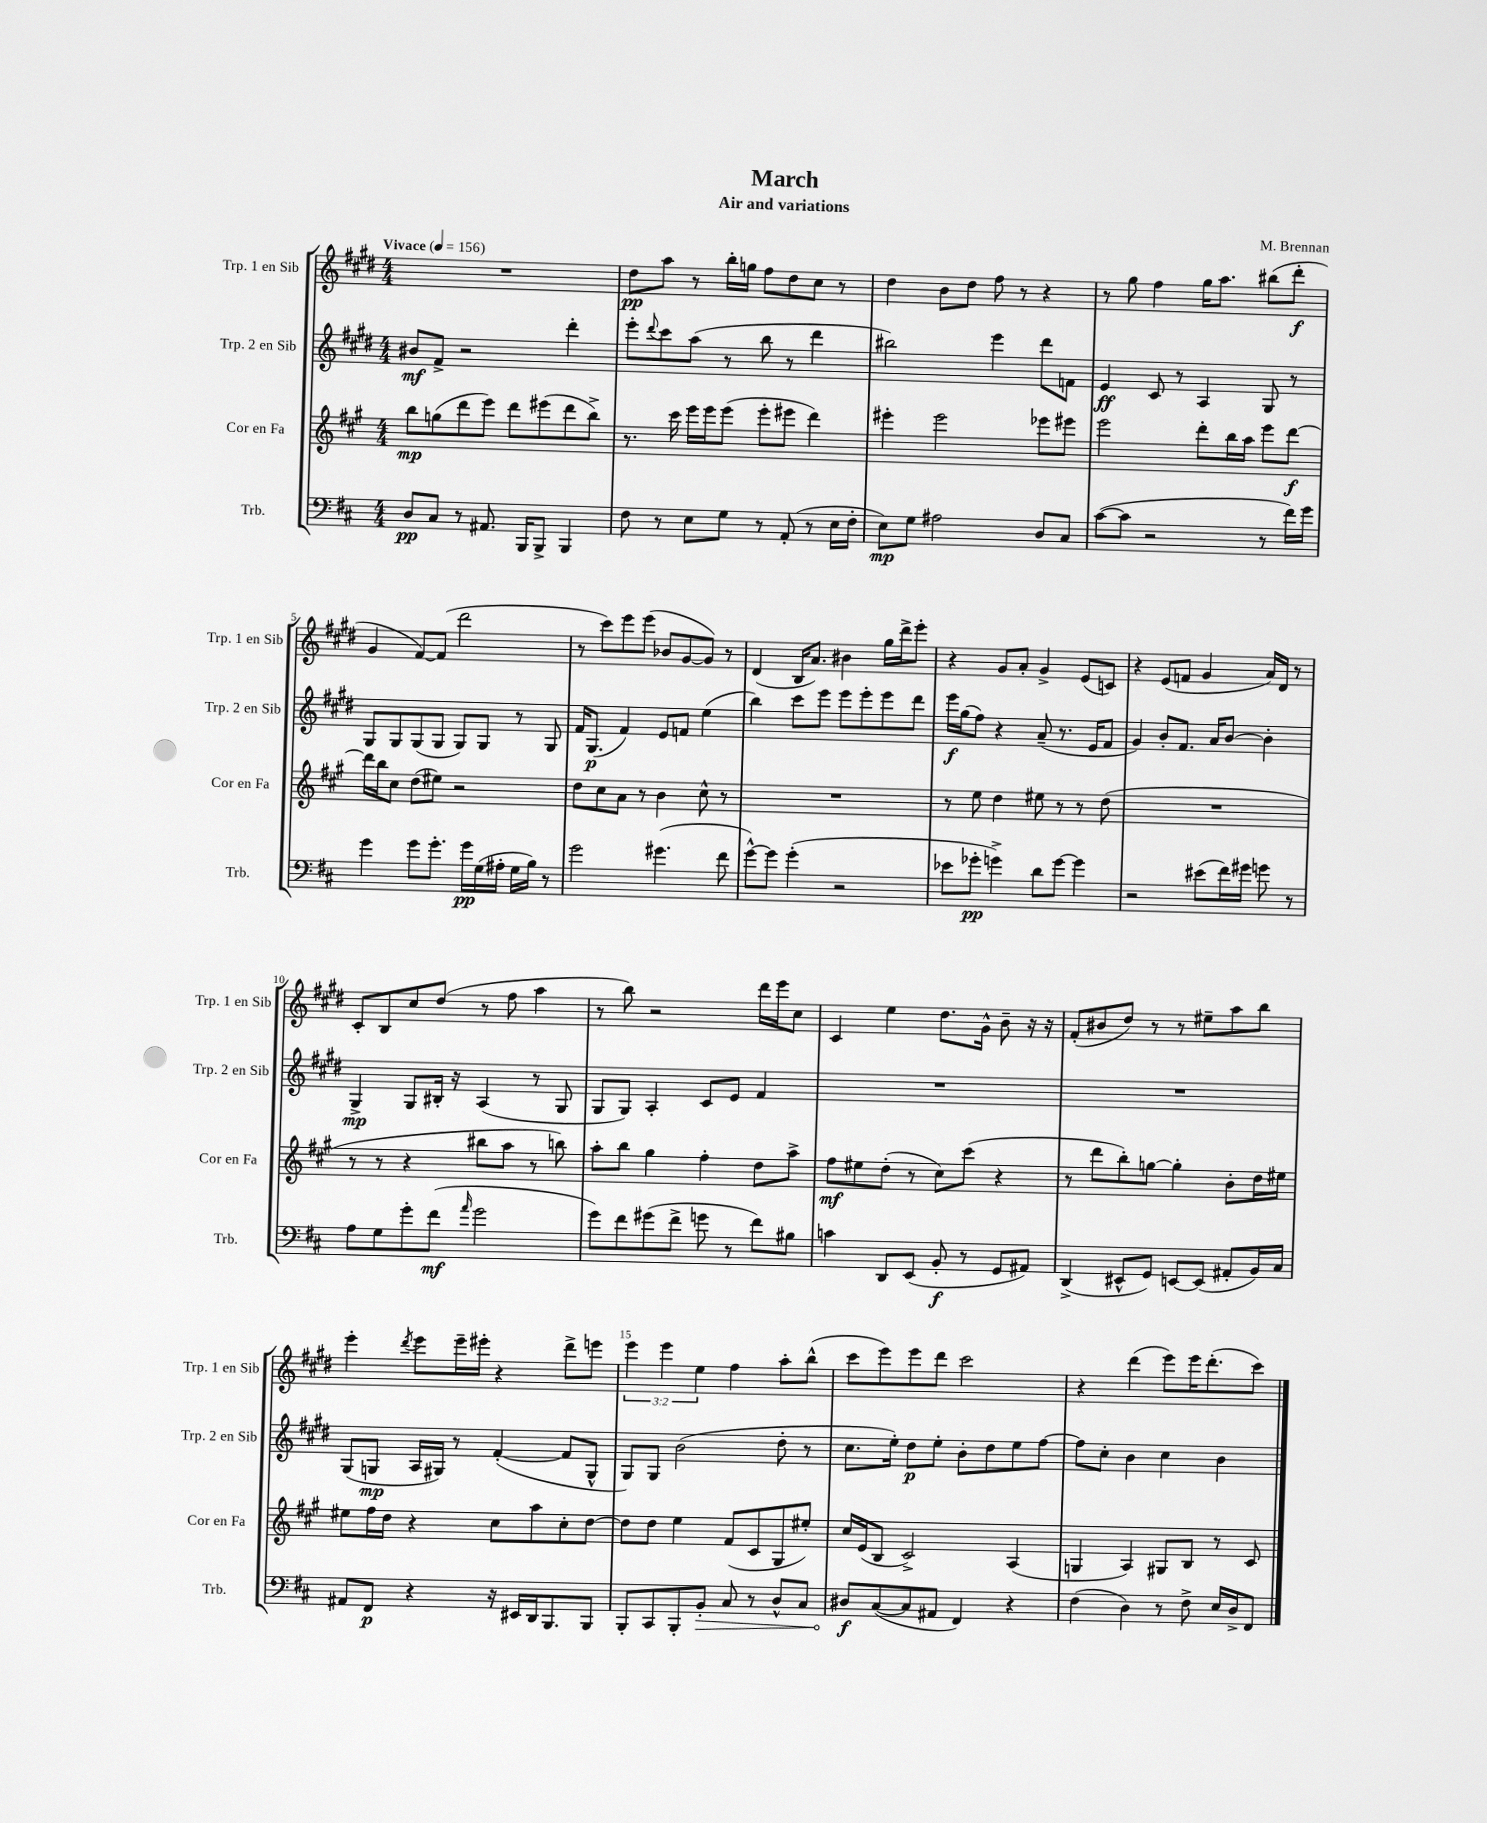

**kern	**kern	**kern	**kern
*staff4	*staff3	*staff2	*staff1
*clefF4	*clefG2	*clefG2	*clefG2
*k[f#c#]	*k[f#c#g#]	*k[f#c#g#d#]	*k[f#c#g#d#]
*M4/4	*M4/4	*M4/4	*M4/4
*MM156	*MM156	*MM156	*MM156
8D	8bb	8b#	1r
8C#	(8gg	8f#^	.
8r	8ddd	2r	.
8.AA#	8eee)	.	.
.	8ddd	.	.
16BBB	.	.	.
8BBB^	(8eee#	.	.
4BBB	8ddd	4ddd#'	.
.	8bb^)	.	.
=	=	=	=
8F#	8.r	8eee'	8dd#
.	.	8qqddd#	.
8r	.	8ccc#	8aa
.	16ccc#	.	.
8E	16eee	(8aa	8r
.	16eee	.	.
8G	(8eee	8r	16bb'
.	.	.	16gg
8r	8eee'	8bb	8ff#
(8AA'	8eee#	8r	8dd#
8r	4ddd)	4ddd#	8cc#
16E	.	.	8r
16F#'	.	.	.
=	=	=	=
8E)	4eee#'	2bb#)	4dd#
8G	.	.	.
2A#	2eee#	.	8b
.	.	.	8dd#
.	.	4eee	8ff#
.	.	.	8r
8D	8eee-	8ddd#	4r
8C#	8eee#	8f	.
=	=	=	=
([8c#	2eee	4e	8r
8c#]	.	.	8gg#
2r	.	8c#	4ff#
.	.	8r	.
.	8ddd'	4A	16gg#
.	.	.	8.aa
.	16bb	.	.
.	16aa	.	.
8r	8eee	8G#	(8bb#
16f#)	[8ddd	8r	8ddd#'
16g	.	.	.
=	=	=	=
4g	16ddd]	8G#	4g#
.	16bb	.	.
.	8cc#	8G#	.
8g	(8dd	(8G#	[8f#)
8.g'	8ee#)	8G#	(8f#]
.	2r	8G#)	2ddd#
16g	.	.	.
(16G	.	8G#	.
16A#'	.	.	.
16G	.	8r	.
16B)	.	.	.
8r	.	8G#	.
=	=	=	=
2g	8dd	16f#	8r
.	.	(8.G#	.
.	8cc#	.	8ccc#)
.	8a	4f#)	8eee
.	8r	.	(8eee
(4.g#	4b	8e	8b-
.	.	8f	[8g#
.	8cc#^^	(4ee	8g#])
8f#	8r	.	8r
=	=	=	=
[8g^^)	1r	4bb)	(4d#
8g]	.	.	.
(4g'	.	8ccc#	16B
.	.	.	8.a)
.	.	8eee	.
2r	.	8eee	4b#
.	.	8eee'	.
.	.	8eee	16gg#
.	.	.	16ddd#^
.	.	8ddd#	8eee'
=	=	=	=
8e-	8r	16eee	4r
.	.	(16gg#	.
8g-'	8ee	8ff#)	.
4g^)	4dd	4r	8g#
.	.	.	8a'
8d	8ee#	(8a~	4g#^
[8g	8r	8.r	.
4g]	8r	.	(8e
.	.	16e	.
.	(8dd	8f#	8c)
=	=	=	=
2r	1r	4g#)	4r
.	.	8b'	(8e
.	.	8.f#	8f
(8e#	.	.	4g#
.	.	16a	.
16f#)	.	[8b	.
16g#	.	.	.
8g	.	4b']	16a)
.	.	.	16d#
8r	.	.	8r
=	=	=	=
8A	8r	4G#^	8c#'
8G	8r	.	8B
8g'	4r	8G#	8cc#
(8f#	.	16B#'	(8dd#
.	.	16r	.
16qqa	.	.	.
2g	8bb#	(4A	8r
.	8aa	.	8ff#
.	8r	8r	4aa
.	8bb)	8G#	.
=	=	=	=
8g)	8aa'	8G#	8r
8f#	8bb	8G#)	8bb)
(8g#	4gg#	4A'	2r
8f#^	.	.	.
8g	4ff#'	8c#	.
8r	.	8e	.
8f#)	8dd	4f#	16ddd#
.	.	.	16eee
8B#	8aa^	.	8cc#
=	=	=	=
4c	8ff#	1r	4c#
.	8ee#	.	.
8DD	(8dd'	.	4ee
(8EE	8r	.	.
8BB'	8cc#)	.	8.dd#
8r	(8ccc#	.	.
.	.	.	16g#^^
8GG	4r	.	8b~
8AA#)	.	.	16r
.	.	.	16r
=	=	=	=
(4DD^	8r	1r	(8f#'
.	8ddd	.	8b#
8EE#^^	8bb')	.	8dd#)
8GG)	[8gg	.	8r
[8EE	4gg']	.	8r
(8EE]	.	.	8ee#~
8AA#'	8b'	.	8aa
16BB)	16dd	.	8bb
16C#	16ee#	.	.
=	=	=	=
8AA#	8ee#	(8G#	4eee'
8FF#	16ff#	8G	.
.	16dd	.	.
.	.	.	8qddd#
4r	4r	16A	8eee
.	.	16G#)	.
.	.	8r	16eee~
.	.	.	16eee#'
16r	8cc#	([4f#'	4r
16EE#	.	.	.
16DD	8aa	.	.
8.BBB	.	.	.
.	8cc#'	8f#]	8ddd#^
8BBB	[8dd	8G#^^	8eee
=	=	=	=
8BBB'	8dd]	8G#)	6eee
8CC#	8dd	8G#	.
.	.	.	6eee
8BBB'	4ee	(2b	.
.	.	.	6ee
8BB'	.	.	.
8C#	(8f#	.	4ff#
8r	8c#	.	.
8D^^	8G#	8dd#'	8aa'
8C#	8ee#')	8r	(8bb^^
=	=	=	=
8D#	16cc#	8.cc#	8ccc#
.	(16e	.	.
([8C#	8B	.	8eee)
.	.	16ee')	.
8C#]	2c#^)	8dd#	8eee
8AA#	.	8ee'	8ddd#
4FF#)	.	8b'	2ccc#
.	.	8dd#	.
4r	(4A	8ee	.
.	.	[8ff#	.
=	=	=	=
(4F#	4G	8ff#]	4r
.	.	8cc#'	.
4D)	4A)	4b	(4ddd#
8r	8G#	4cc#	8eee)
8F#^	8B	.	16eee
.	.	.	(8.ddd#'
16E	8r	4b	.
16D^	.	.	.
8FF#	8c#	.	8ccc#)
==	==	==	==
*-	*-	*-	*-
